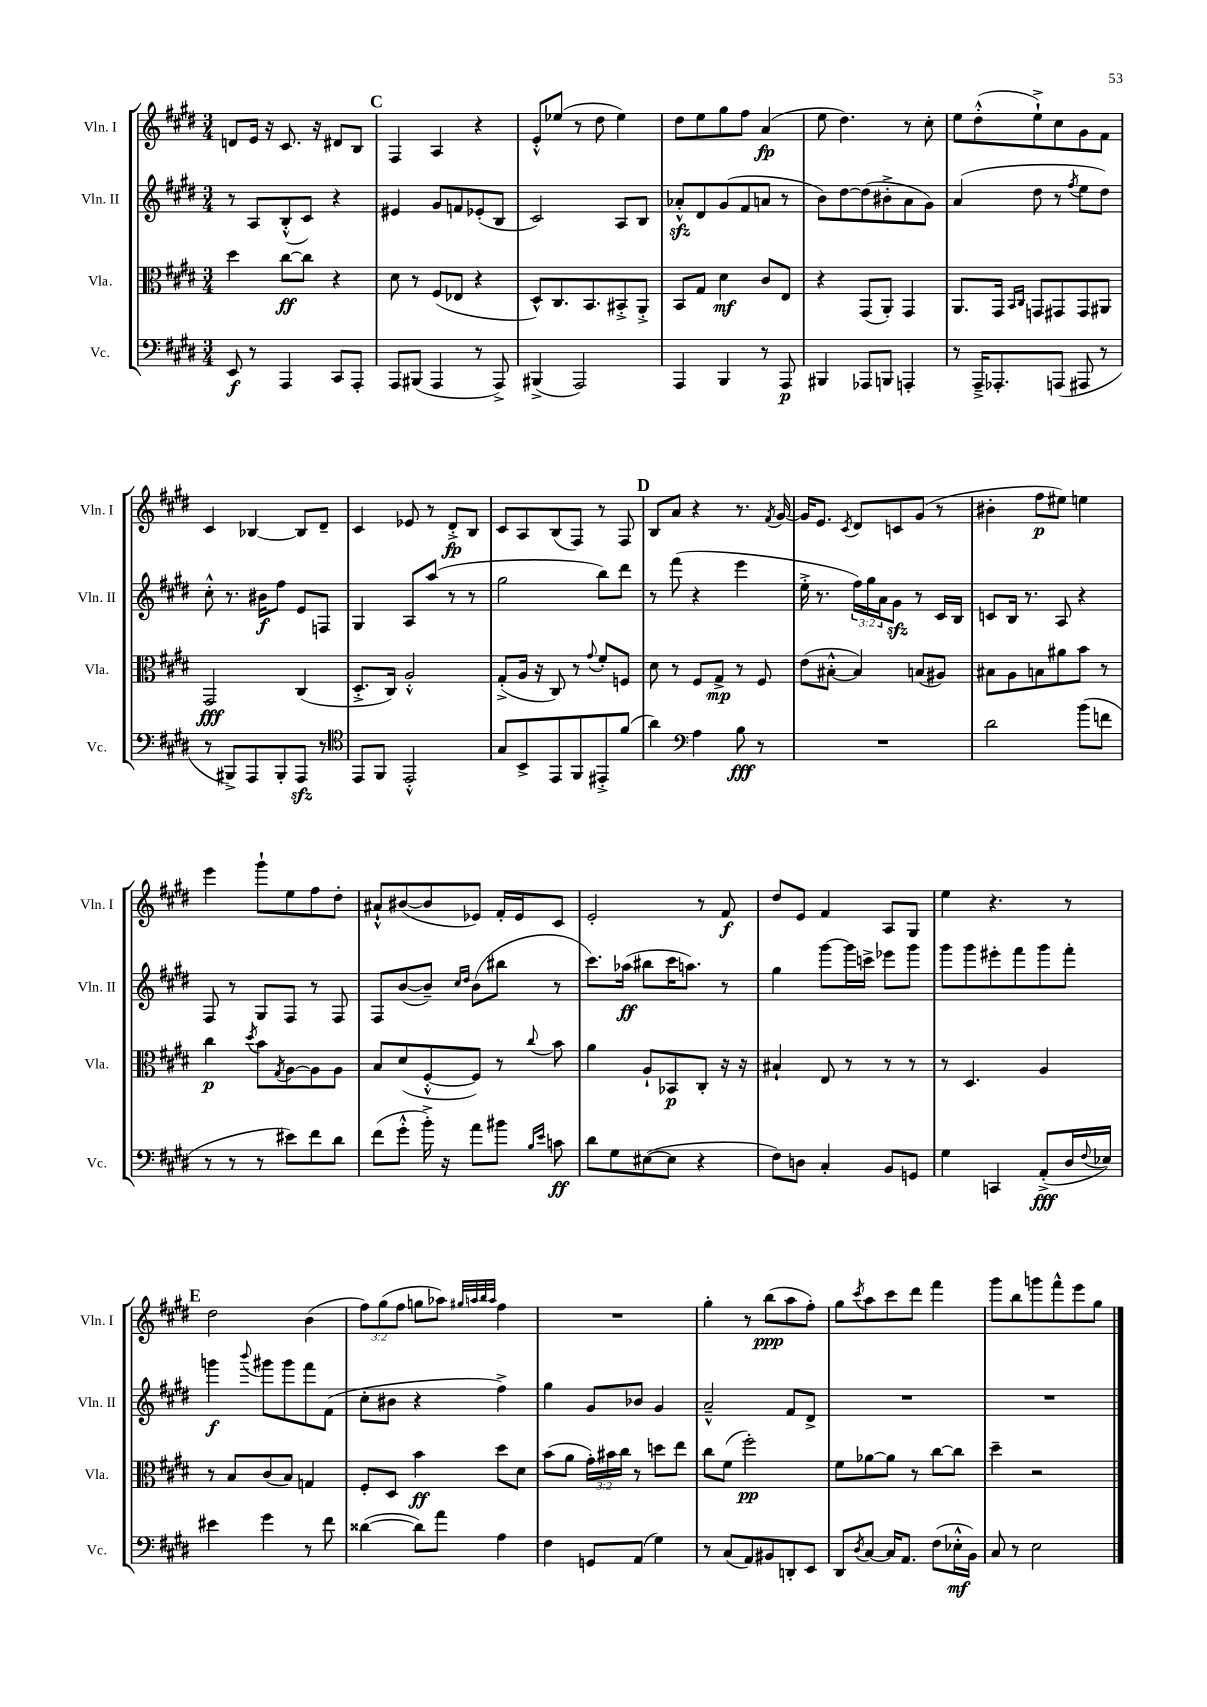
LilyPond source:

<<
\new StaffGroup <<
\new Staff = "s0" \with { instrumentName = "Vln. I" shortInstrumentName = "Vln. I" } {
    \clef treble \key e \major \numericTimeSignature \time 3/4 \override Staff.TupletNumber.text = #tuplet-number::calc-fraction-text
    d'8 e'16 r16 cis'8. r16 dis'8 b8 |
    \mark \markup { \bold "C" } fis4 a4 r4 |
    e'8-.-^ ees''8( r8 dis''8 ees''4) |
    dis''8 e''8 gis''8 fis''8 a'4\fp( |
    e''8 dis''4.) r8 cis''8-. |
    e''8 dis''8-.-^( e''8-!->) cis''8 gis'8 fis'8 |
    cis'4 bes4~ bes8 dis'8-- |
    cis'4 ees'8 r8 dis'8-.->\fp b8 |
    cis'8 a8 b8( fis8) r8 fis8 |
    \mark \markup { \bold "D" } b8 a'8 r4 r8. \acciaccatura { fis'8 } gis'16~ |
    gis'16 e'8. \acciaccatura { cis'8 } dis'8 c'8 gis'8( r8 |
    bis'4-. fis''8\p eis''8) e''4 |
    e'''4 gis'''8-! e''8 fis''8 dis''8-. |
    ais'8-!-^ bis'8~( bis'8 ees'8) fis'16-. ees'16 cis'8 |
    e'2-. r8 fis'8\f |
    dis''8 e'8 fis'4 a8 gis8 |
    e''4 r4. r8 |
    \mark \markup { \bold "E" } dis''2 b'4( |
    \tuplet 3/2 { fis''8) gis''8( fis''8 } g''8 aes''8) \grace { gis''32 a''32 b''32 a''32 } fis''4 |
    R2. |
    gis''4-. r8 b''8\ppp( a''8 fis''8-.) |
    gis''8 \acciaccatura { cis'''8 } a''8 cis'''8 dis'''8 fis'''4 |
    gis'''8 b''8 g'''8 fis'''8-^ e'''8 gis''8 \bar "|." |
}
\new Staff = "s1" \with { instrumentName = "Vln. II" shortInstrumentName = "Vln. II" } {
    \clef treble \key e \major \numericTimeSignature \time 3/4 \override Staff.TupletNumber.text = #tuplet-number::calc-fraction-text
    r8 a8 b8-.-^( cis'8) r4 |
    \mark \markup { \bold "C" } eis'4 gis'8 f'8 ees'8-.( b8 |
    cis'2) a8 b8 |
    aes'8-.-^\sfz dis'8 gis'8( fis'8 a'8 r8 |
    b'8) dis''8~ dis''8( bis'8-.-> a'8 gis'8) |
    a'4( dis''8 r8 \acciaccatura { fis''8 } e''8 dis''8) |
    cis''8-.-^ r8. bis'16\f fis''8 e'8 f8 |
    gis4 a8 a''8( r8 r8 |
    gis''2 b''8) dis'''8 |
    \mark \markup { \bold "D" } r8 fis'''8( r4 e'''4 |
    e''16-.-> r8. \tuplet 3/2 { fis''16) gis''16 a'16 } gis'8\sfz r8 cis'16 b16 |
    c'8 b16 r8. a8 r4 |
    fis8 r8 gis8 fis8 r8 fis8 |
    fis8 b'8~( b'8--) \grace { cis''16 dis''16 } b'8( bis''8 r8 |
    cis'''8.) aes''16\ff( bis''8 cis'''16 a''8.) r8 |
    gis''4 gis'''8~ gis'''16 c'''16-> ees'''8 gis'''8 |
    gis'''8 gis'''8 eis'''8-. fis'''8 gis'''8 fis'''8-. |
    \mark \markup { \bold "E" } g'''4\f \appoggiatura { b'''8 } gis'''8 gis'''8 fis'''8 fis'8( |
    cis''8-. bis'8 r4 fis''4->) |
    gis''4 gis'8 bes'8 gis'4 |
    a'2---^ fis'8 dis'8-> |
    R2. |
    R2. \bar "|." |
}
\new Staff = "s2" \with { instrumentName = "Vla." shortInstrumentName = "Vla." } {
    \clef alto \key e \major \numericTimeSignature \time 3/4 \override Staff.TupletNumber.text = #tuplet-number::calc-fraction-text
    dis''4 cis''8~\ff cis''8 r4 |
    \mark \markup { \bold "C" } dis'8 r8 fis8( ees8 r4 |
    dis8-^) cis8. b,8. bis,8-.-> a,8-.-> |
    b,8 gis8 dis'4\mf cis'8 e8 |
    r4 gis,8( a,8-.) gis,4 |
    a,8. gis,16 \grace { b,16 cis16 } g,8 gis,8 gis,8 ais,8 |
    gis,2\fff cis4( |
    dis8.-.-> cis16) a2-.-^ |
    gis8-.->( a16 r16 cis8) r8 \appoggiatura { gis'8 } fis'8-. f8 |
    \mark \markup { \bold "D" } dis'8 r8 fis8 gis8->\mp r8 fis8 |
    e'8( bis8~-.-^ bis4) b8( ais8) |
    bis8 a8 b8 ais'8 b'8 r8 |
    cis''4\p \acciaccatura { dis''8 } b'8 \acciaccatura { gis8 } a8~ a8 a8 |
    b8 dis'8( fis8~-.-^ fis8) r8 \appoggiatura { cis''8 } b'8 |
    a'4 a8-! bes,8\p cis8-. r16 r16 |
    bis4-! e8 r8 r8 r8 |
    r8 dis4. a4 |
    \mark \markup { \bold "E" } r8 b8 cis'8( b8) g4 |
    fis8-. dis8 b'4\ff dis''8 dis'8 |
    b'8( a'8 \tuplet 3/2 { gis'16-.) bis'16 cis''16 } r8 d''8 e''8 |
    cis''8 fis'8( fis''2-.\pp) |
    fis'8 aes'8~ aes'8 r8 cis''8~ cis''8 |
    dis''4-- r2 \bar "|." |
}
\new Staff = "s3" \with { instrumentName = "Vc." shortInstrumentName = "Vc." } {
    \clef bass \key e \major \numericTimeSignature \time 3/4
    e,8\f r8 a,,4 cis,8 a,,8-. |
    \mark \markup { \bold "C" } a,,8 bis,,8( a,,4 r8 a,,8->) |
    bis,,4->( a,,2) |
    a,,4 b,,4 r8 a,,8\p |
    bis,,4 aes,,8 b,,8 a,,4-. |
    r8 a,,16---> aes,,8.-. a,,8( ais,,8 r8 |
    r8 bis,,8->) a,,8 bis,,8-. a,,8\sfz r8 |
    \clef tenor e,8 fis,8 e,2-.-^ |
    gis8 b,8-> e,8 fis,8 eis,8-.-> fis'8( |
    \mark \markup { \bold "D" } a'4) \clef bass a4 b8\fff r8 |
    R2. |
    dis'2 b'8( f'8 |
    r8 r8 r8 eis'8) fis'8 dis'8 |
    fis'8( gis'8-.-^ b'16-.->) r16 a'8 bis'8 \grace { b16 e'16 } c'8\ff |
    dis'8 gis8 eis8~( eis8 r4 |
    fis8) d8 cis4-. b,8 g,8 |
    gis4 c,4 a,8-.->\fff( dis16 \appoggiatura { fis8 } ees16) |
    \mark \markup { \bold "E" } eis'4 gis'4 r8 fis'8 |
    disis'4~( disis'8) a'8 a4 |
    fis4 g,8 a,8( gis4) |
    r8 cis8( a,8) bis,8 d,8-. e,8 |
    dis,8 \acciaccatura { dis8 } cis8~ cis16 a,8. fis8( ees16-.-^\mf b,16) |
    cis8 r8 e2 \bar "|." |
}
>>
>>
\layout { \context { \Score \remove "Bar_number_engraver" } }
